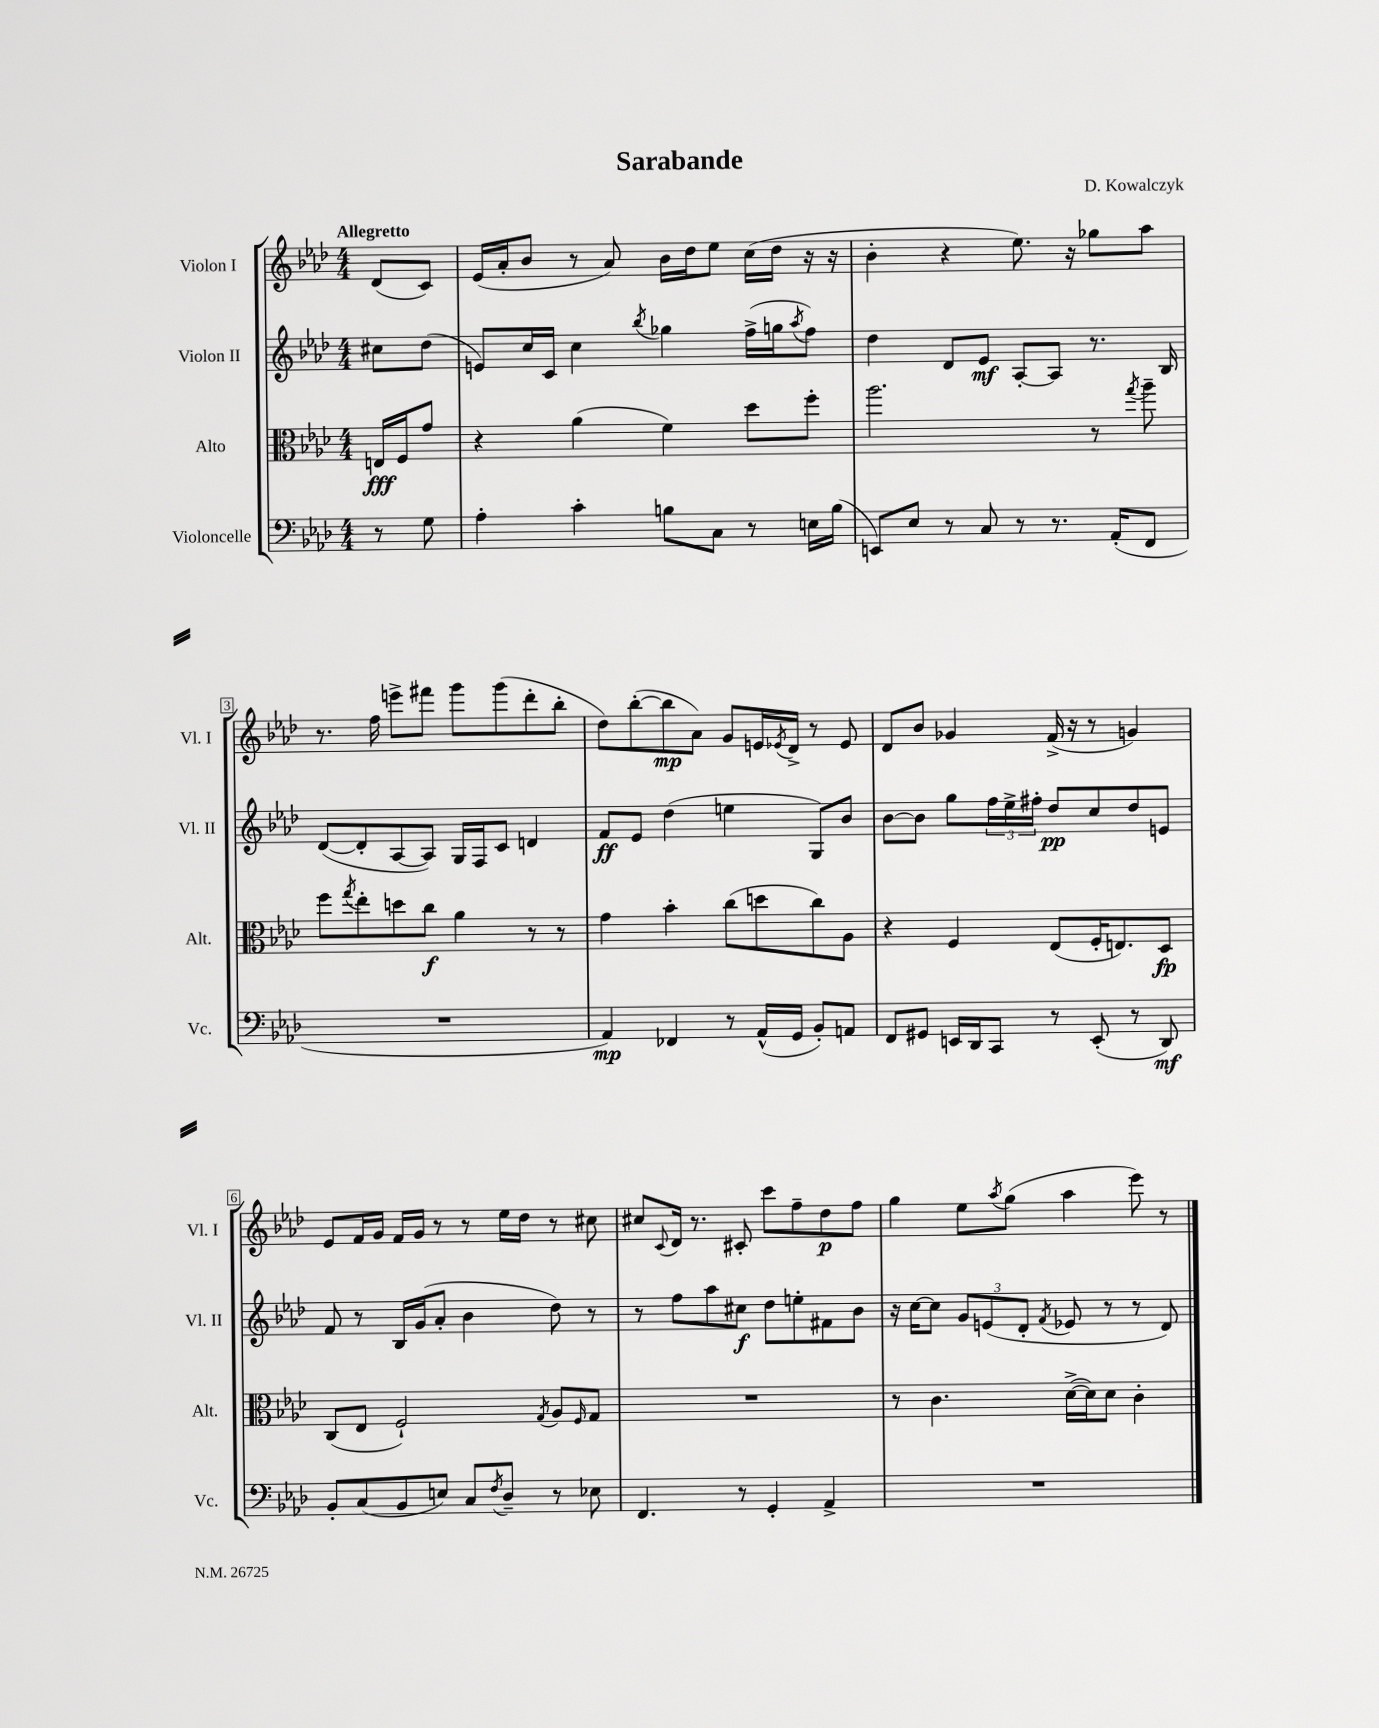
\header { title = "Sarabande" composer = "D. Kowalczyk" }
<<
\new StaffGroup <<
\new Staff = "s0" \with { instrumentName = "Violon I" shortInstrumentName = "Vl. I" } {
    \clef treble \key aes \major \numericTimeSignature \time 4/4 \partial 4 \tempo "Allegretto"
    des'8( c'8) |
    ees'16( aes'16-. bes'8 r8 aes'8) bes'16 des''16 ees''8 c''16( des''16 r16 r16 |
    bes'4-. r4 ees''8.) r16 ges''8 aes''8 |
    r8. f''16 e'''8-> fis'''8 g'''8 g'''8( des'''8-. bes''8-. |
    des''8) bes''8~-.( bes''8\mp aes'8) g'8 e'16 \acciaccatura { ees'8 } des'16-> r8 ees'8 |
    des'8 bes'8 ges'4 f'16->( r16 r8 g'4) |
    ees'8 f'16 g'16 f'16 g'16 r8 r8 ees''16 des''16 r8 cis''8 |
    cis''8 \appoggiatura { c'8 } des'16 r8. cis'8-. c'''8 f''8-- des''8\p f''8 |
    g''4 ees''8 \acciaccatura { aes''8 } g''8( aes''4 ees'''8) r8 \bar "|." |
}
\new Staff = "s1" \with { instrumentName = "Violon II" shortInstrumentName = "Vl. II" } {
    \clef treble \key aes \major \numericTimeSignature \time 4/4 \partial 4
    cis''8 des''8( |
    e'8) c''16 c'16 c''4 \acciaccatura { bes''8 } ges''4 f''16->( g''16 \acciaccatura { aes''8 } f''8) |
    des''4 des'8 ees'8\mf aes8~-. aes8 r8. bes16 |
    des'8~( des'8-. aes8~ aes8) g16 f16 c'8 d'4 |
    f'8\ff ees'8 des''4( e''4 g8) bes'8 |
    bes'8~ bes'8 g''8 \tuplet 3/2 { f''16 ees''16-> fis''16-. } des''8\pp c''8 des''8 e'8 |
    f'8 r8 bes16 g'16( aes'8-. bes'4 des''8) r8 |
    r8 f''8 aes''8 cis''8\f des''8 e''8-. fis'8 bes'8 |
    r16 c''16~ c''8 \tuplet 3/2 { g'8 e'8( des'8-. } \acciaccatura { f'8 } ees'8 r8 r8 des'8) \bar "|." |
}
\new Staff = "s2" \with { instrumentName = "Alto" shortInstrumentName = "Alt." } {
    \clef alto \key aes \major \numericTimeSignature \time 4/4 \partial 4
    e16\fff f16 g'8 |
    r4 aes'4( f'4) des''8 f''8-. |
    aes''2. r8 \acciaccatura { g''8 } aes''8-- |
    f''8 \acciaccatura { g''8 } ees''8-. d''8 c''8\f aes'4 r8 r8 |
    g'4 bes'4-. c''8( d''8 c''8) aes8 |
    r4 f4 ees8( f16-. e8.) des8\fp |
    c8( ees8 f2-!) \acciaccatura { g8 } aes8 \grace { f16 } g8 |
    R1 |
    r8 c'4. des'16~->( des'16) des'8 c'4-. \bar "|." |
}
\new Staff = "s3" \with { instrumentName = "Violoncelle" shortInstrumentName = "Vc." } {
    \clef bass \key aes \major \numericTimeSignature \time 4/4 \partial 4
    r8 g8 |
    aes4-. c'4-. b8 c8 r8 e16 b16( |
    e,8) ees8 r8 c8 r8 r8. aes,16-.( f,8 |
    R1 |
    aes,4\mp) fes,4 r8 aes,16-^( g,16 bes,8-.) a,8 |
    f,8 gis,8 e,16 des,16 c,8 r8 e,8-.( r8 des,8\mf) |
    bes,8-. c8( bes,8 e8) c8 \acciaccatura { f8 } des8-- r8 ees8 |
    f,4. r8 g,4-. aes,4-> |
    R1 \bar "|." |
}
>>
>>
\layout { \context { \Score \override BarNumber.stencil = #(make-stencil-boxer 0.1 0.3 ly:text-interface::print) } }
